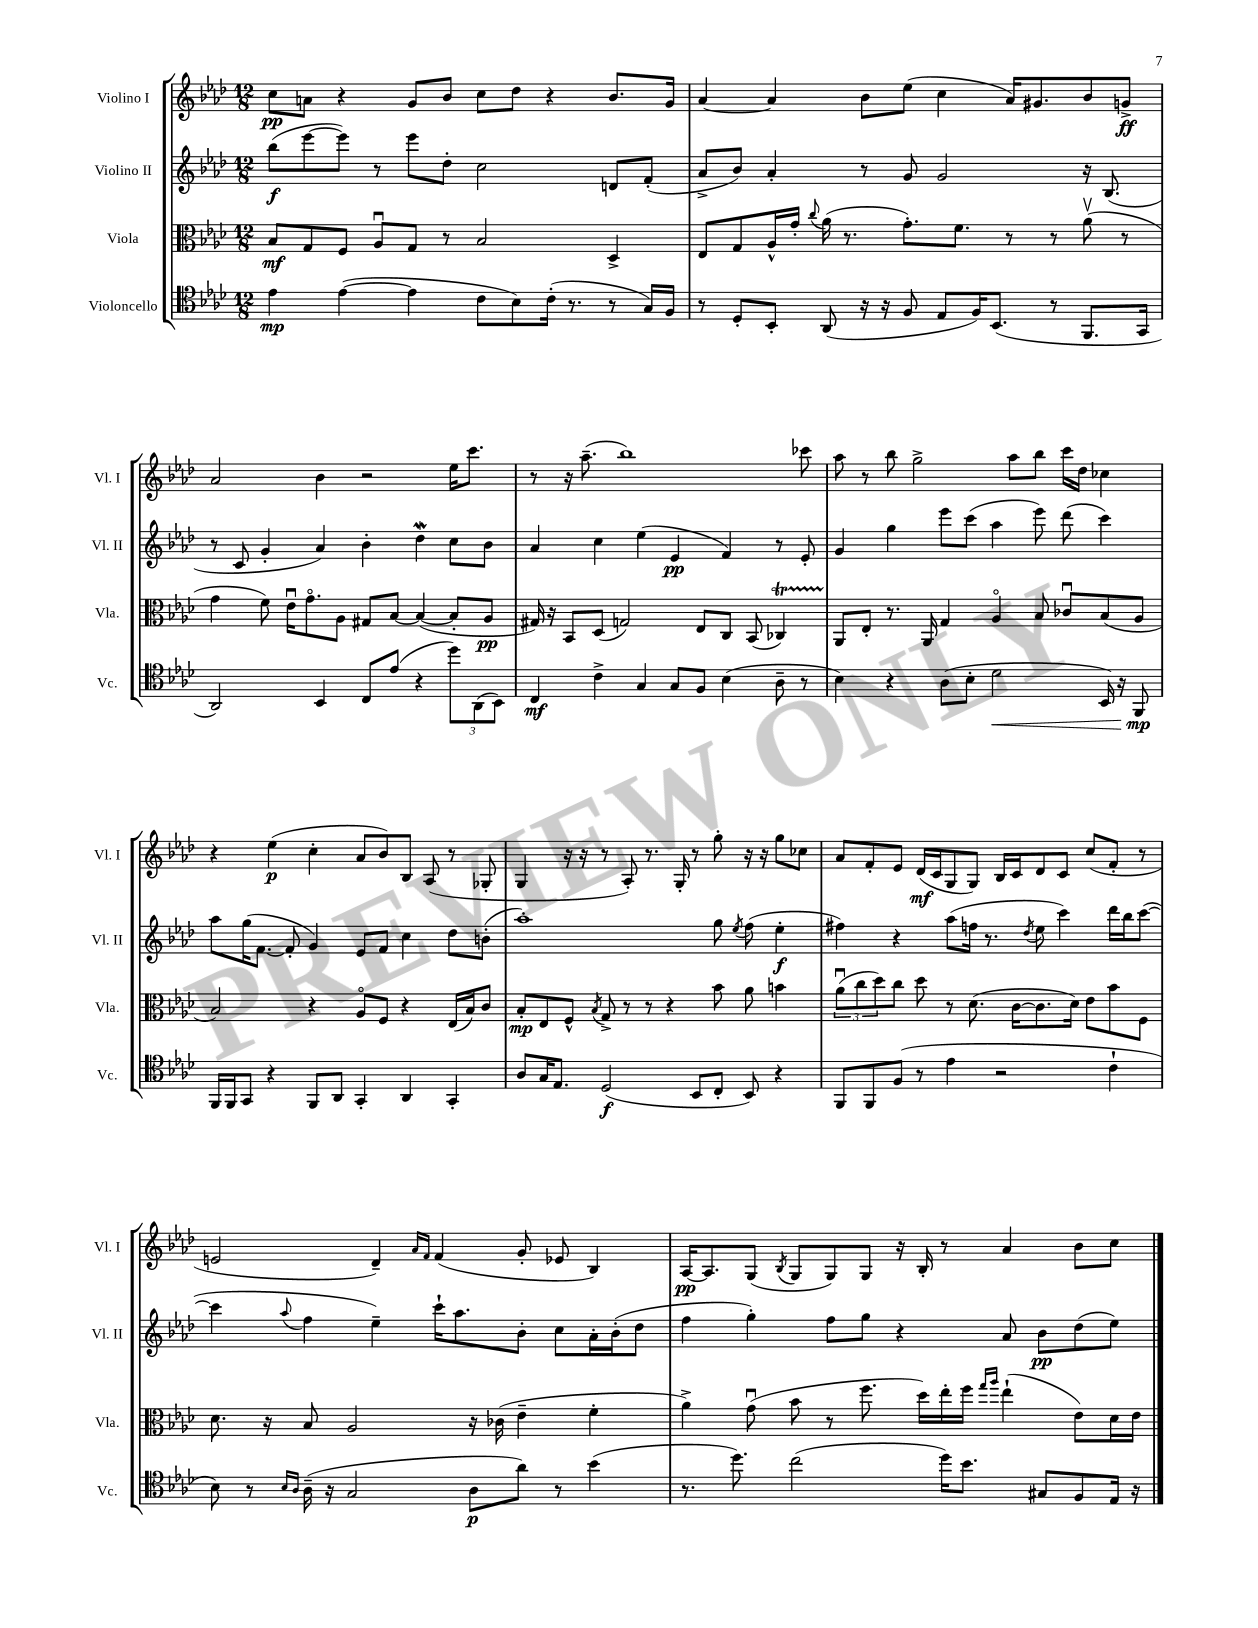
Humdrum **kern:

**kern	**kern	**kern	**kern
*staff4	*staff3	*staff2	*staff1
*clefC4	*clefC3	*clefG2	*clefG2
*k[b-e-a-d-]	*k[b-e-a-d-]	*k[b-e-a-d-]	*k[b-e-a-d-]
*M12/8	*M12/8	*M12/8	*M12/8
4e-	8B-	(8bb-	8cc
.	8G	[8eee-	8a
([4e-	8F	8eee-])	4r
.	8A-u	8r	.
4e-]	8G	8eee-	8g
.	8r	8dd-'	8b-
8c	2B-	2cc	8cc
8B-)	.	.	8dd-
(16c'	.	.	4r
8.r	.	.	.
8r	4D-^	8d	8.b-
16G)	.	(8f'	.
16F	.	.	16g
=	=	=	=
8r	8E-	8a-^	[4a-
8D-'	8G	8b-)	.
8BB-'	16A-^^	4a-'	4a-]
.	16g'	.	.
.	8qqcc	.	.
(8AA-	(16a-	.	.
.	8.r	.	.
16r	.	8r	8b-
16r	.	.	.
8F	8.g')	8g	(8ee-
8E-	.	2g	4cc
.	8.f	.	.
16F)	.	.	.
(8.BB-	.	.	.
.	8r	.	16a-)
.	.	.	8.g#
8r	8r	.	.
8.FF	(8a-v	16r	8b-
.	.	(8.B-	.
.	8r	.	8g^
16GG	.	.	.
=	=	=	=
2AA-)	4g	8r	2a-
.	.	8c	.
.	8f)	4g'	.
.	16e-u	.	.
.	8.go	.	.
4BB-	.	4a-)	4b-
.	8A-	.	.
8C	8G#	4b-'	2r
(8e-	[8B-	.	.
4r	(4B-_	4dd-	.
12dd-)	8B-']	8cc	16ee-
.	.	.	8.ccc
(12AA-	.	.	.
.	8A-	8b-	.
12BB-)	.	.	.
=	=	=	=
4C	16G#)	4a-	8r
.	16r	.	.
.	8BB-	.	16r
.	.	.	(8.aa-~
4c^	(8D-	4cc	.
.	2G)	.	1bb-)
4G	.	(4ee-	.
8G	.	4e-	.
8F	8E-	.	.
(4B-	8C	4f)	.
.	(8BB-	.	.
8A-~	4C-)	8r	.
8r	.	8e-'	8ccc-
=	=	=	=
4B-)	8AA-	4g	8aa-
.	8E-'	.	8r
4r	8.r	4gg	8bb-
.	.	.	2gg^
.	16AA-	.	.
(8A-	4G	8eee-	.
8B-'	.	(8ccc	.
2d-	4A-o	4aa-	.
.	.	.	8aa-
.	8B-	8eee-)	8bb-
.	8c-u	(8ddd-	16ccc
.	.	.	16dd-
16BB-)	(8B-	4ccc)	4cc-
16r	.	.	.
8FF	8A-	.	.
=	=	=	=
16FF	2B-)	8aa-	4r
16FF	.	.	.
8GG	.	(16gg	.
.	.	[8.f	.
4r	.	.	(4ee-
.	.	8f']	.
8FF	4r	4g)	4cc'
8AA-	.	.	.
4GG'	8A-o	8e-	8a-
.	8F	8f	8b-)
4AA-	4r	4cc	8B-
.	.	.	(8A-
4GG'	(16E-	8dd-	8r
.	16B-)	.	.
.	8c	(8b'	8G-'
=	=	=	=
8A-	8B-'	1aa-')	4G
16G	8E-	.	.
8.E-	.	.	.
.	8F^^	.	16r
.	.	.	16r
.	8qB-	.	.
(2D-	8G^	.	8r
.	8r	.	8A-')
.	8r	.	8.r
.	4r	.	.
.	.	.	16G'
8BB-	.	.	8r
8C'	8b-	8gg	8gg'
.	.	8qee-	.
8BB-)	8a-	(8ff	16r
.	.	.	16r
4r	4b	4ee-'	8gg
.	.	.	8cc-
=	=	=	=
8FF	(12a-u	4ff#)	8a-
.	12cc	.	.
8FF	.	.	8f'
.	12dd-)	.	.
(8F	8cc	4r	8e-
8r	8dd-	.	(16d-
.	.	.	16c
4e-	8r	(8aa-	8G
.	(8.d-	16ff	8G)
.	.	8.r	.
2r	.	.	16B-
.	[16c	.	16c
.	.	8qdd-	.
.	8.c]	8ee-	8d-
.	.	4ccc)	8c
.	16d-)	.	.
.	8e-	.	(8cc
4c`	8b-	16ddd-	8f'
.	.	16bb-	.
.	8F	([8ccc	8r
=	=	=	=
8B-)	8.d-	4ccc]	2e
8r	.	.	.
.	16r	.	.
16qqB-	.	.	.
16qqA-	.	8qqaa-	.
(16A-~	8B-	4ff	.
16r	.	.	.
2G	2A-	.	.
.	.	4ee-~)	4d-~)
.	.	.	16qqa-
.	.	.	16qqf
.	.	16ccc`	(4f
.	.	8.aa-	.
8A-	16r	.	.
.	(16c-	.	.
8a-)	4e-~	8b-'	8g'
8r	.	8cc	8e-
(4b-	4f'	16a-'	4B-)
.	.	(16b-'	.
.	.	8dd-	.
=	=	=	=
8.r	4a-^)	4ff	[16A-
.	.	.	8.A-]
8.dd-)	.	.	.
.	(8gu	4gg')	(8G
.	.	.	8qB-
(2cc	8b-	.	8G
.	8r	8ff	8G)
.	8.ff	8gg	8G
.	.	4r	16r
.	16dd-)	.	16B-'
16dd-)	16ee-'	.	8r
8.b-	16ff	.	.
.	16qqgg	.	.
.	16qqaa-	.	.
.	(4ee-`	8a-	4a-
8G#	.	8b-	.
8F	8e-)	(8dd-	8b-
16E-	16d-	8ee-)	8cc
16r	16e-	.	.
==	==	==	==
*-	*-	*-	*-
